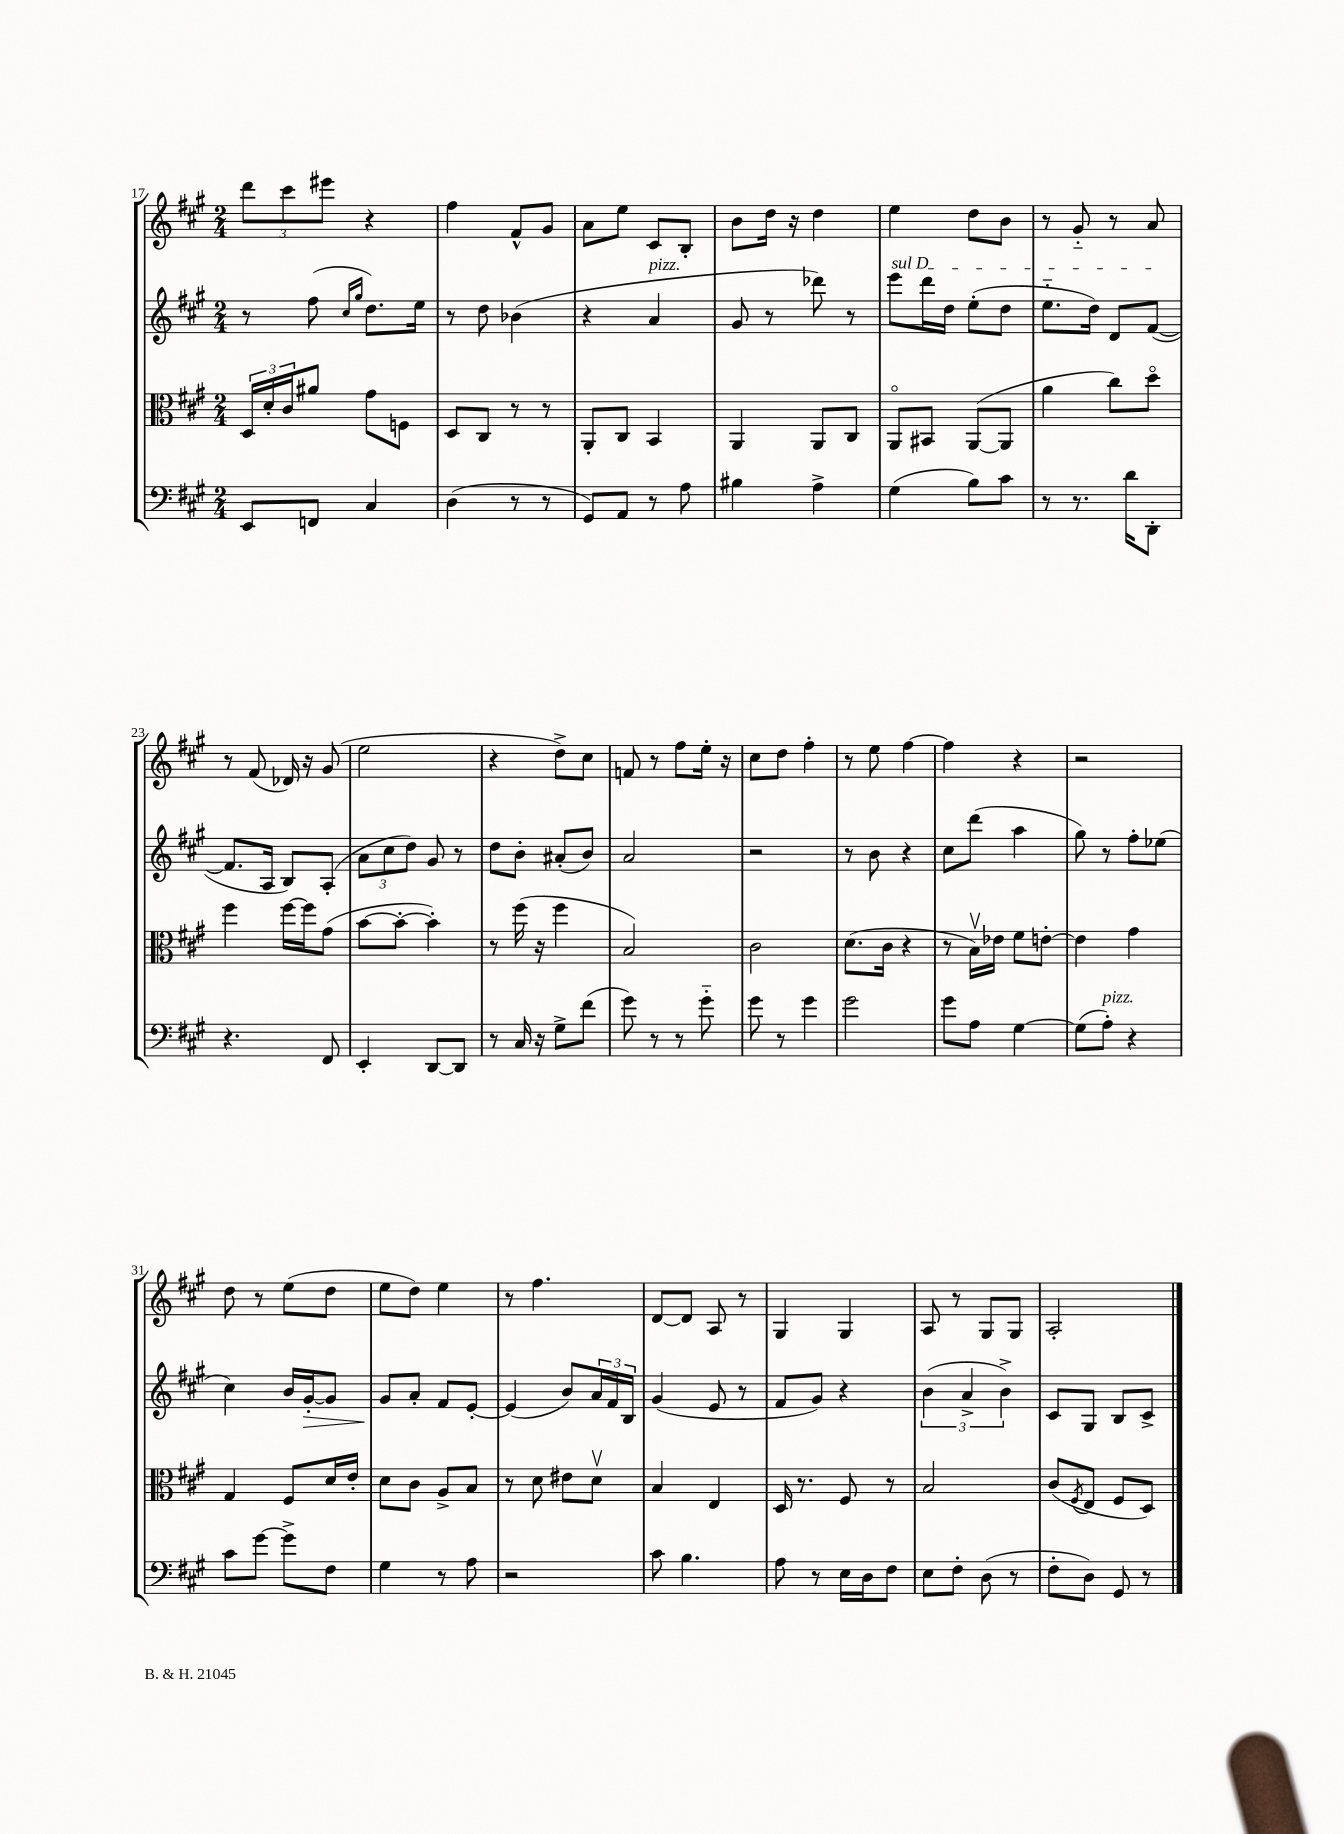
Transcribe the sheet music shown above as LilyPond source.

<<
\new StaffGroup <<
\new Staff = "s0" {
    \clef treble \key a \major \numericTimeSignature \time 2/4
    \tuplet 3/2 { d'''8 cis'''8 eis'''8 } r4 |
    fis''4 fis'8-^ gis'8 |
    a'8 e''8 cis'8 b8-. |
    b'8 d''16 r16 d''4 |
    e''4 d''8 b'8 |
    r8 gis'8-_ r8 a'8 |
    r8 fis'8( des'16) r16 gis'8( |
    e''2 |
    r4 d''8->) cis''8 |
    f'8 r8 fis''8 e''16-. r16 |
    cis''8 d''8 fis''4-. |
    r8 e''8 fis''4~ |
    fis''4 r4 |
    r2 |
    d''8 r8 e''8( d''8 |
    e''8 d''8) e''4 |
    r8 fis''4. |
    d'8~ d'8 a8 r8 |
    gis4 gis4 |
    a8 r8 gis8 gis8 |
    a2-. \bar "|." |
}
\new Staff = "s1" {
    \clef treble \key a \major \numericTimeSignature \time 2/4
    r8 fis''8( \grace { cis''16 gis''16 } d''8.) e''16 |
    r8 d''8 bes'4( |
    r4 a'4^\markup { \italic "pizz." } |
    gis'8 r8 des'''8) r8 |
    \once \override TextSpanner.bound-details.left.text = \markup { \italic "sul D" } e'''8\startTextSpan d'''16 d''16 e''8-.( d''8 |
    e''8.-_ d''16) d'8 fis'8~\stopTextSpan( |
    fis'8. a16 b8) a8-.( |
    \tuplet 3/2 { a'8 cis''8 d''8) } gis'8 r8 |
    d''8 b'8-. ais'8-.( b'8) |
    a'2 |
    r2 |
    r8 b'8 r4 |
    cis''8 d'''8( a''4 |
    gis''8) r8 fis''8-. ees''8( |
    cis''4) b'16 gis'16~-.\> gis'8 |
    gis'8\! a'8-. fis'8 e'8~-. |
    e'4( b'8) \tuplet 3/2 { a'16 fis'16 b16 } |
    gis'4( e'8 r8 |
    fis'8 gis'8) r4 |
    \tuplet 3/2 { b'4( a'4-> b'4->) } |
    cis'8 gis8 b8 cis'8-> \bar "|." |
}
\new Staff = "s2" {
    \clef alto \key a \major \numericTimeSignature \time 2/4
    \tuplet 3/2 { d16 d'16-. cis'16 } ais'8 gis'8 f8 |
    d8 cis8 r8 r8 |
    a,8-. cis8 b,4 |
    a,4 a,8 cis8 |
    a,8\flageolet bis,8 a,8~( a,8 |
    a'4 cis''8) d''8\flageolet |
    fis''4 fis''16~ fis''16 gis'8( |
    b'8~ b'8~-. b'4-.) |
    r8 fis''16( r16 fis''4 |
    b2) |
    cis'2 |
    d'8.( cis'16 r4 |
    r8 b16\upbow) ees'16 fis'8 e'8~-. |
    e'4 gis'4 |
    gis4 fis8 d'16 e'16-. |
    d'8 cis'8 a8-> b8 |
    r8 d'8 eis'8 d'8\upbow |
    b4 e4 |
    d16 r8. fis8 r8 |
    b2 |
    cis'8( \acciaccatura { fis8 } e8 fis8 d8) \bar "|." |
}
\new Staff = "s3" {
    \clef bass \key a \major \numericTimeSignature \time 2/4
    e,8 f,8 cis4 |
    d4( r8 r8 |
    gis,8) a,8 r8 a8 |
    bis4 a4-> |
    gis4( b8) cis'8 |
    r8 r8. d'16 d,8-. |
    r4. fis,8 |
    e,4-. d,8~ d,8 |
    r8 cis16 r16 gis8-> fis'8( |
    gis'8) r8 r8 gis'8-_ |
    gis'8 r8 gis'4 |
    gis'2 |
    gis'8 a8 gis4~ |
    gis8( a8-.^\markup { \italic "pizz." }) r4 |
    cis'8 gis'8~ gis'8-> fis8 |
    gis4 r8 a8 |
    r2 |
    cis'8 b4. |
    a8 r8 e16 d16 fis8 |
    e8 fis8-. d8( r8 |
    fis8-. d8) gis,8 r8 \bar "|." |
}
>>
>>
\layout { \context { \Score currentBarNumber = #17 } }
